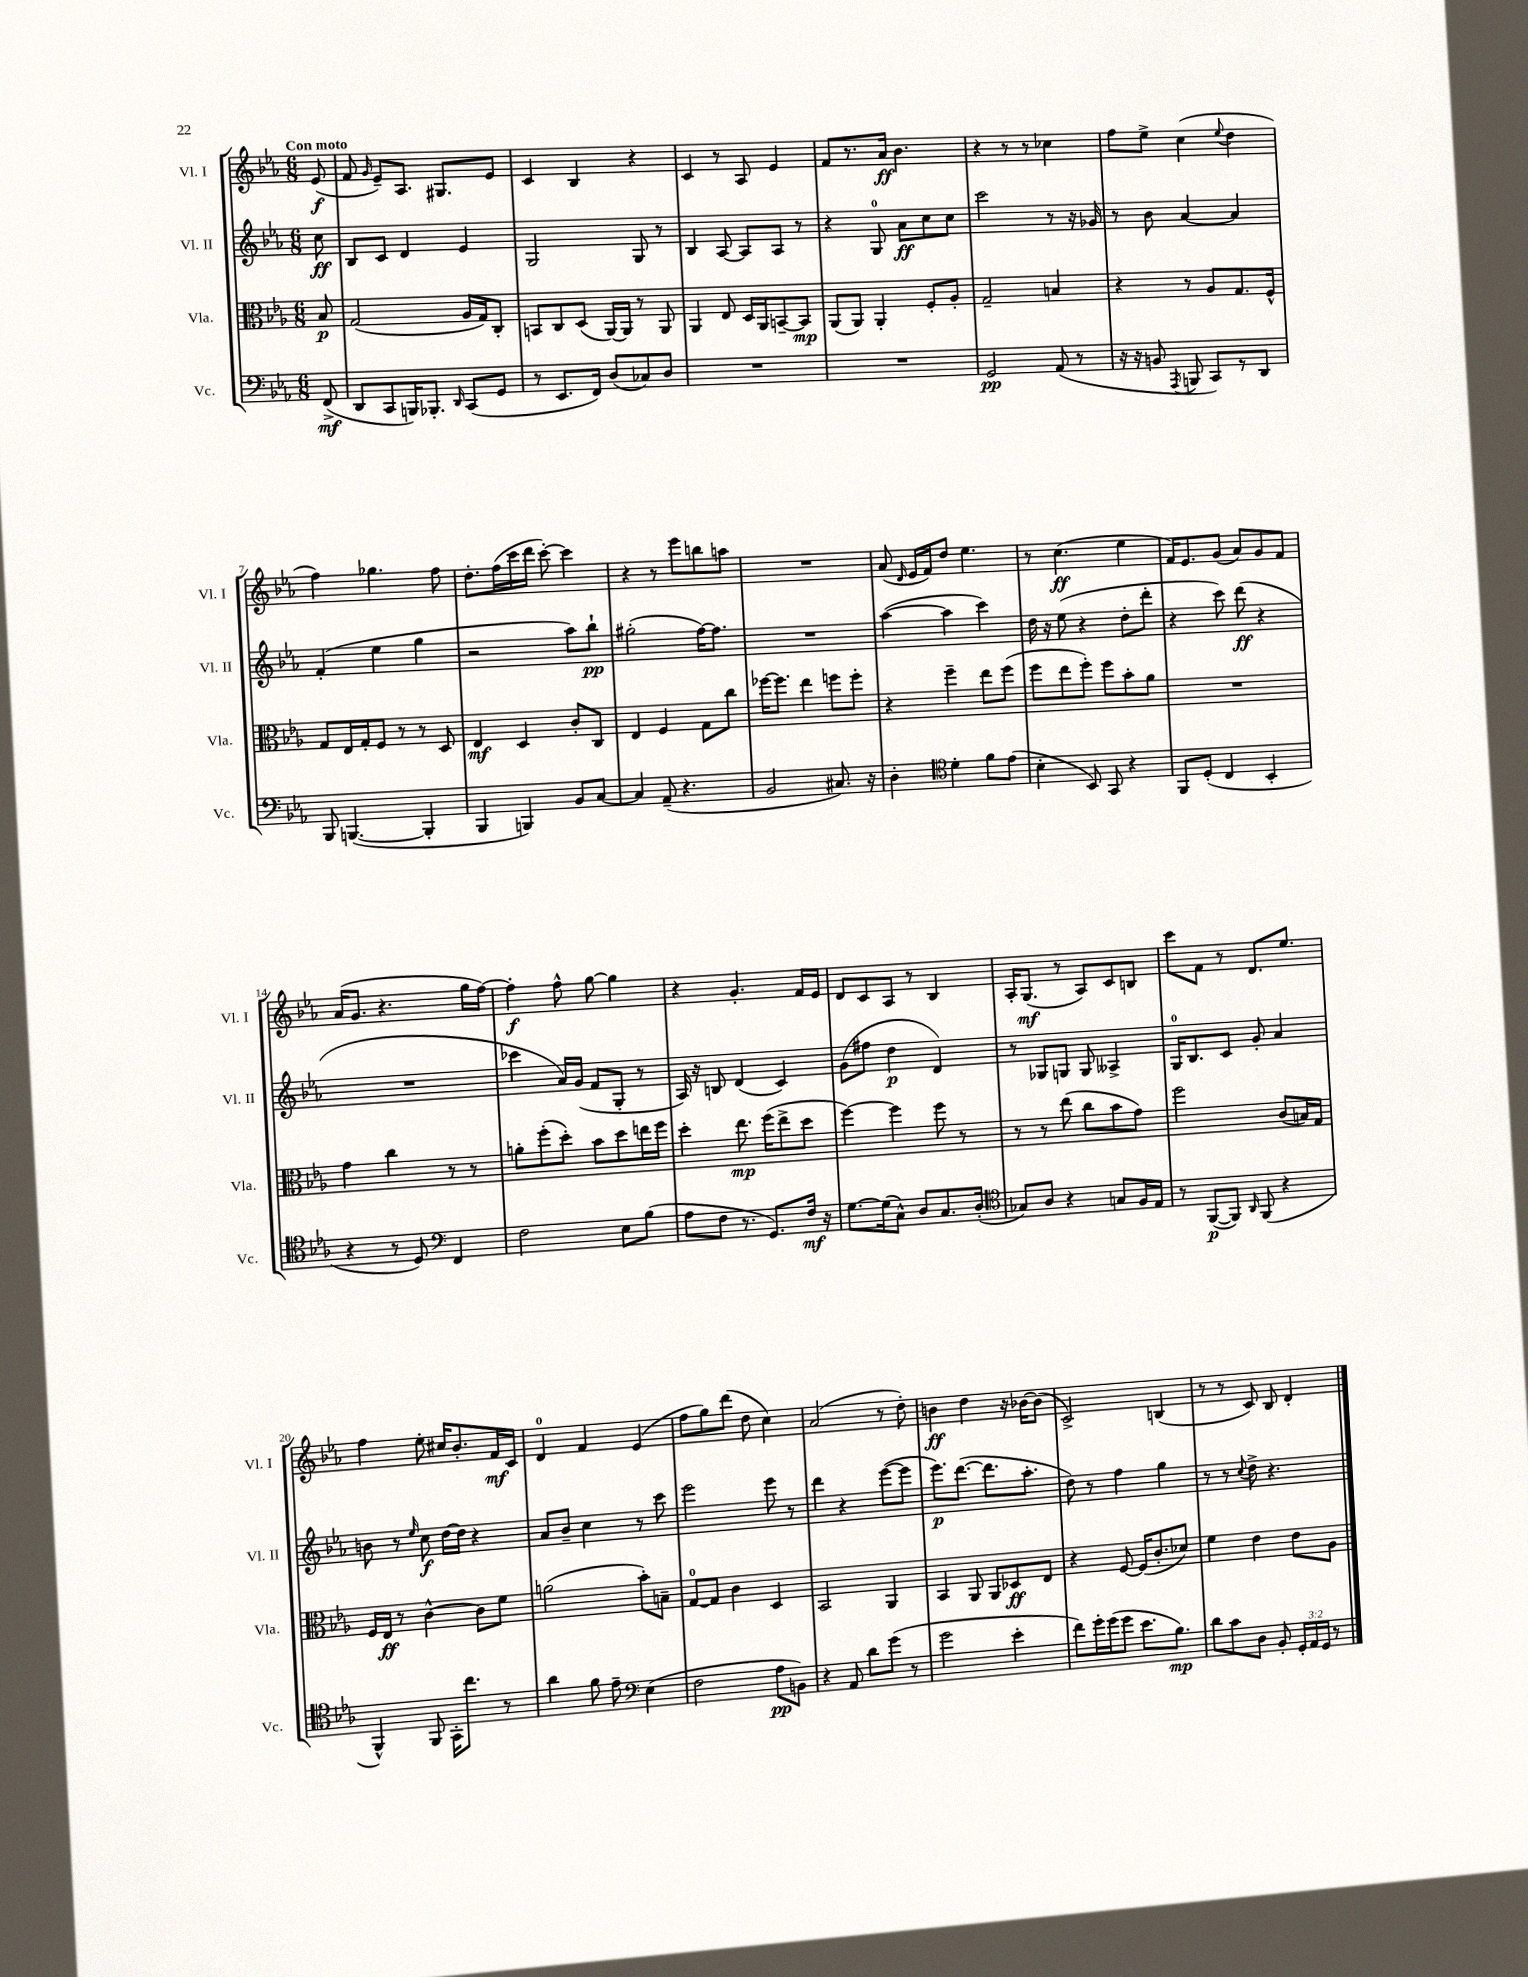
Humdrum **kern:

**kern	**kern	**kern	**kern
*staff4	*staff3	*staff2	*staff1
*clefF4	*clefC3	*clefG2	*clefG2
*k[b-e-a-]	*k[b-e-a-]	*k[b-e-a-]	*k[b-e-a-]
*M6/8	*M6/8	*M6/8	*M6/8
(8FF^	8B-	8cc	(8e-
=	=	=	=
8DD	(2G	8B-	8f
.	.	.	16qqg
8CC	.	8c	8e-~)
16BBB)	.	4d	8.A-
8.BBB-'	.	.	.
.	.	.	8.G#
16qqDD	.	.	.
(8CC	16A-	4e-	.
.	16G)	.	.
8GG	8C'	.	8e-
=	=	=	=
8r	8BB	2G	4c
8.EE-	8C	.	.
.	(8D	.	4B-
16FF)	.	.	.
(8D	[16AA-)	.	.
.	16AA-]	.	.
8C-)	8r	8G	4r
8D	8AA-	8r	.
=	=	=	=
2.r	4AA-	4B-	4c
.	8E-	[8A-	8r
.	16D	8A-]	8A-
.	16AA-	.	.
.	[8BB~	8A-	4e-
.	8BB]	8r	.
=	=	=	=
2.r	(8AA-	4r	8f
.	8AA-)	.	8.r
.	4AA-'	8G	.
.	.	.	16a-
.	.	8a-	4.b-
.	8F'	8cc	.
.	8A-'	8cc	.
=	=	=	=
2GG	2G~	2ccc	4r
.	.	.	8r
.	.	.	8r
(8AA-	4B	8r	4cc-
8r	.	16r	.
.	.	16g-	.
=	=	=	=
16r	4r	8r	8ff
16r	.	.	.
8BB	.	8b-	8ee-^
8qAAA-	.	.	.
8BBB	8r	[4a-	(4cc
8CC)	8A-	.	.
.	.	.	8qqee-
8r	8.G	4a-]	4dd
8DD	.	.	.
.	16F^^	.	.
=	=	=	=
8BBB-	8G	(4f'	4ff)
([4.BBB	16E-	.	.
.	16G'	.	.
.	8F	4ee-	4.gg-
.	8r	.	.
4BBB']	8r	4gg	.
.	8D	.	8ff
=	=	=	=
4BBB-	4E-	2r	8.dd'
.	.	.	(16ff
4BBB)	4D	.	16ccc
.	.	.	16ddd
.	.	.	[8ccc')
8BB-	8c'	8aa-)	4ccc]
[8C	8C	8bb-`	.
=	=	=	=
4C]	4E-	(2gg#'	4r
(8AA-~	4F	.	8r
4.r	.	.	8eee-
.	8G	[16ff)	8bb
.	.	8.ff]	.
.	8cc	.	8aa
=	=	=	=
2BB-	[16ff-	2.r	2.r
.	8.ff-]	.	.
.	4ee-	.	.
8.C#)	8ff	.	.
.	8ff'	.	.
16r	.	.	.
=	=	=	=
4D'	4r	([4aa-	(8a-
.	.	.	16qqd
.	.	.	16e-
.	.	.	16f)
*clefC4	*	*	*
4d'	4ff~	4aa-]	8dd
.	.	.	4.ee-
8f	8ee-	4ccc)	.
(8e-	(8ff	.	.
=	=	=	=
4B-'	8ff	16dd	8r
.	.	16r	.
.	8ee-	(8ee-	(4.cc
8BB-)	8ff')	4r	.
8GG	8ff	.	.
4r	8b-'	8dd'	4ee-
.	8a-	8ddd'	.
=	=	=	=
8FF	2.r	4r	16f)
.	.	.	8.e-
(8D'	.	.	.
4C	.	8ccc)	(8g
.	.	(8ddd	8a-)
4BB-'	.	4r	8g
.	.	.	8f
=	=	=	=
4r	4g	2.r	(16a-
.	.	.	8.g
8r	4cc	.	4.r
8D)	.	.	.
*clefF4	*	*	*
4FF	8r	.	.
.	8r	.	16gg
.	.	.	[16ff)
=	=	=	=
2F	8a'	4ccc-	4ff']
.	(8ff'	.	.
.	8dd')	16a-)	8ff^^
.	.	(16g	.
.	8b-	8f	[8gg
8E-	8dd	8G'	4gg]
(8B-	16ee	8r	.
.	16ff	.	.
=	=	=	=
8A-	4dd'	16A-)	4r
.	.	16r	.
8F	.	8B	.
8.r	8.ee-	(4d	4.g'
8.GG)	(16ff	.	.
.	8ee-^	4c)	.
16F	8dd	.	16f
16r	.	.	16e-
=	=	=	=
[8.G	[4ff)	(8g	8d
.	.	8ff#	8c
(16G]	.	.	.
8C^^)	4ff]	4dd	8A-
8D	.	.	8r
8.C	8ff	4d)	4B-
.	8r	.	.
(16D'	.	.	.
=	=	=	=
*clefC4	*	*	*
8G-)	8r	8r	16A-'
.	.	.	(8.G
8A-	8r	8G-	.
4r	(8ee-	8G	8r
.	8cc	8G	8A-)
8G	8b-	4A--^	8c
16F	8g)	.	8B
16E-	.	.	.
=	=	=	=
8r	2ff	16G	8ccc
.	.	8.B-	.
([8FF	.	.	8f
8FF])	.	8c	8r
16qqAA-	.	.	.
(8FF	.	8g'	8.d
4r	(8c	4a-	.
.	.	.	8.ee-
.	16B)	.	.
.	16G	.	.
=	=	=	=
4FF^^)	16F	8b	4ff
.	16E-	.	.
.	8r	8r	.
.	.	16qqee-	.
8FF	[4c^^	8cc	8ee-'
16GG'	.	[16dd	16cc#
8.cc	.	16dd]	8.b-'
.	8c]	4r	.
8r	8f	.	16f
.	.	.	16c
=	=	=	=
4a-	(2a	8a-	4d
.	.	8b-~	.
8f	.	4cc	4f
8e-~	.	.	.
*clefF4	*	*	*
(4E-	8b-')	8r	(4e-
.	8B~	8ccc	.
=	=	=	=
2F	[8G	2eee-	8ff
.	8G]	.	8gg)
.	4c	.	(8ddd
.	.	.	8dd
8A-	4D	8eee-	4cc)
8BB)	.	8r	.
=	=	=	=
4r	2BB-	4ddd	(2a-
8AA-	.	4r	.
8d	.	.	.
(8g	4AA-	([8eee-	8r
8r	.	8eee-]	8dd')
=	=	=	=
2g	4BB-	8.eee-)	4b
.	.	([8.ddd	.
.	8AA-	.	4dd
.	8AA-	8.ddd]	.
4e-'	8D-	.	16r
.	.	8.aa-'	[16b-
.	8E-	.	(8b-]
=	=	=	=
8f)	4r	8dd)	2c^)
16g'	.	8r	.
(16g	.	.	.
8g	[8F	4ff	.
8.e-	(16F]	.	.
.	8.c'	.	.
.	.	4gg	(4B
8.B-)	.	.	.
.	8d-)	.	.
=	=	=	=
8d	4f	8r	8r
8c	.	8r	8r
.	.	8qqcc	.
8D	4e-	8dd^	8c)
8BB-'	.	4.r	8B-
24GG'	8e-	.	4d'
24AA-	.	.	.
24GG	.	.	.
8r	8A-	.	.
==	==	==	==
*-	*-	*-	*-
